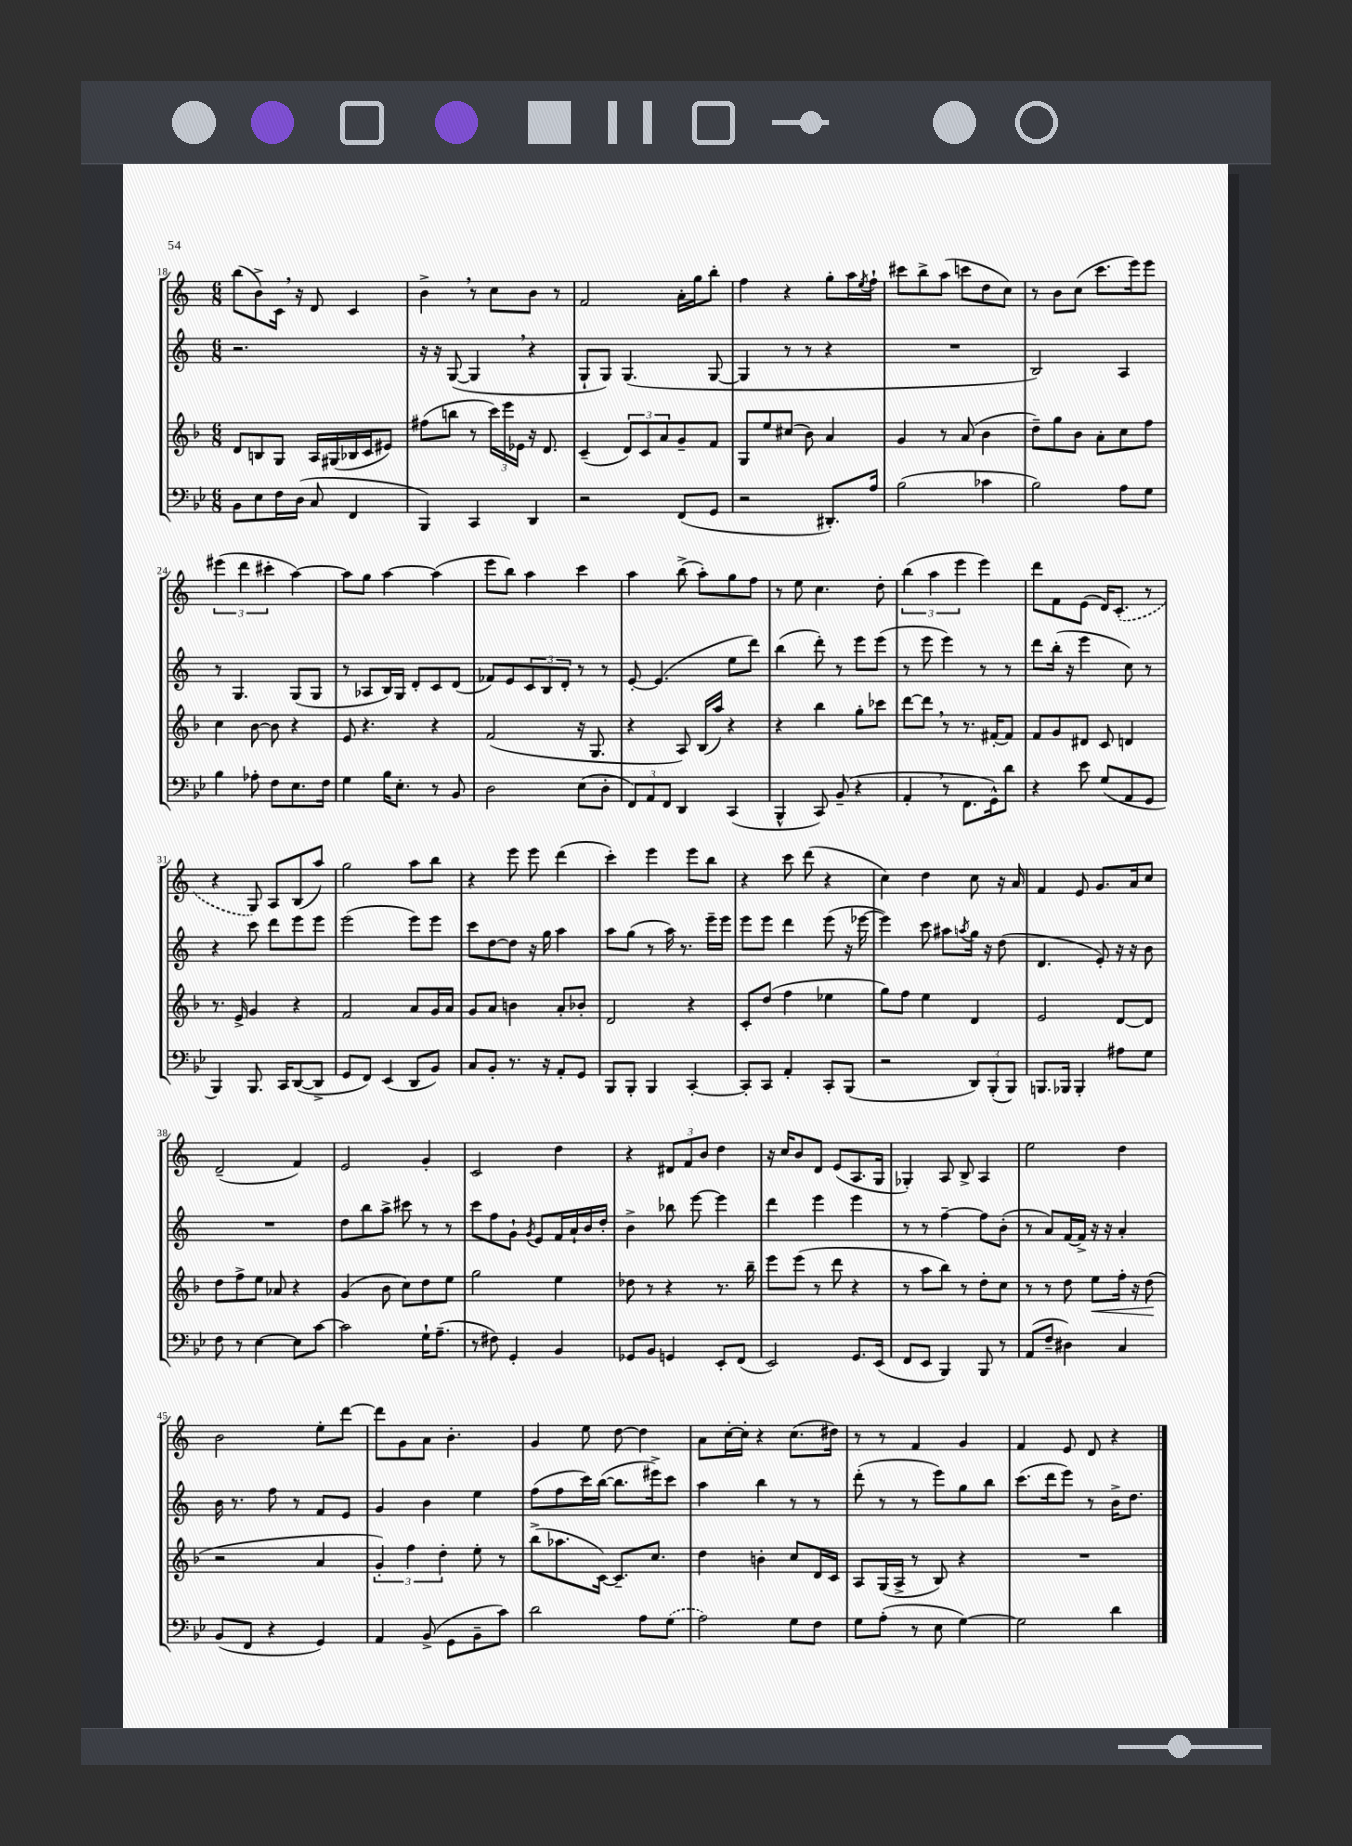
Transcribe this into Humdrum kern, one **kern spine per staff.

**kern	**kern	**dynam	**kern	**kern
*part4	*part3	*part3	*part2	*part1
*staff4	*staff3	*staff3	*staff2	*staff1
*clefF4	*clefG2	*	*clefG2	*clefG2
*k[b-e-]	*k[b-]	*	*k[]	*k[]
*M6/8	*M6/8	*	*M6/8	*M6/8
=18	=18	=18	=18	=18
8BB-\L	8d/L	.	2.r	(8bb\L
8E-\	8Bn/	.	.	8b^\)
16F\L	8G/J	.	.	16c,\Jk
(16D\JJ	.	.	.	16r
8C/	16A/LL	.	.	8d/
.	(16G#X/	.	.	.
4FF/	16B-X/	.	.	4c/
.	16c/J	.	.	.
.	8e#X/J)	.	.	.
=19	=19	=19	=19	=19
4BBB-/)	(8ff#X\L	.	16r	4b^,\
.	.	.	16r	.
.	8bbn\J	.	([8G/	.
4CC/	8r	.	4G,/]	8r
.	24ccc\LL)	.	.	8cc\L
.	24eee\	.	.	.
.	24e-X\JJ	.	.	.
4DD/	16r	.	4r	8b\J
.	8.d/	.	.	.
.	.	.	.	8r
=20	=20	=20	=20	=20
2r	(4c~/	.	8G`/L	2f/
.	.	.	8G/J)	.
.	12d/L)	.	(4.G/	.
.	12c/	.	.	.
.	12a/	.	.	.
(8FF/L	8g~/	.	.	16a'\LL
.	.	.	.	16gg\J
8GG/J	8f/J	.	[8G/	8bb'\J
=21	=21	=21	=21	=21
2r	8G/L	.	4G/]	4ff\
.	8ee/	.	.	.
.	(8cc#X/J	.	8r	4r
.	8b-\)	.	8r	.
8.DD#X'/L)	4a/	.	4r	8gg'\L
.	.	.	.	16aa\L
.	.	.	.	8qee/
16A/Jk	.	.	.	16ff`\JJ
=22	=22	=22	=22	=22
(2B-\	4g/	.	2.r	8ccc#X\L
.	.	.	.	8bb^\
.	8r	.	.	(8aa\J
.	(8a/	.	.	8cccn\L
4c-X\	4b-\	.	.	8dd\
.	.	.	.	8cc\J)
=23	=23	=23	=23	=23
2B-\)	8dd~\L)	.	2B/)	8r
.	8gg\	.	.	8b\L
.	8b-\J	.	.	(8cc\J
.	8a'\L	.	.	8.ccc\L
8A\L	8cc\	.	4A/	.
.	.	.	.	16eee\k)
8G\J	8ff\J	.	.	8eee\J
!!LO:LB:g=z
=24	=24	=24	=24	=24
4B-\	4cc\	.	8r	(6eee#X\
.	.	.	4.G/	.
.	.	.	.	6ddd\
8A-X'\	[8b-\	.	.	.
.	.	.	.	6ccc#X'\
8F\L	8b-\]	.	.	.
8.E-\	4r	.	(8G/L	[4aa\)
.	.	.	8G/J	.
16F\Jk	.	.	.	.
=25	=25	=25	=25	=25
4G\	8e/	.	8r	8aa\L]
.	4.r	.	8A-X/L	8gg\J
16B-\KL	.	.	16B/L)	[4aa\
8.E-'\J	.	.	16G/JJ	.
.	.	.	8d'/L	.
8r	4r	.	8c/	(4aa\]
8BB-/	.	.	(8d/J	.
=26	=26	=26	=26	=26
2D\	(2f/	.	8f-X/L)	8eee\L
.	.	.	8e/	8bb\J)
.	.	.	12c/	4aa\
.	.	.	12B/	.
.	.	.	12d'/J	.
(8E-\L	16r	.	8r	4ccc\
.	8.G/	.	.	.
8D'\J	.	.	8r	.
=27	=27	=27	=27	=27
12FF/L)	4r	.	[8e'/	4aa\
12AA/	.	.	.	.
.	.	.	(4.e/]	.
12FF/J	.	.	.	.
4DD/	8A/)	.	.	(8bb^\
.	(16B-/LL	.	.	8aa'\L)
.	16aa/JJ)	.	.	.
(4CC/	4r	.	8ee\L	8gg\
.	.	.	8ddd\J)	8ff\J
=28	=28	=28	=28	=28
4BBB-^^/	4r	.	(4bb\	8r
.	.	.	.	8ee\
8CC/)	4bb-\	.	8ddd'\)	4.cc\
(8BB-~/	.	.	8r	.
4r	8gg'\L	.	8eee\L	.
.	8ccc-X\J	.	(8eee\J	8dd'\
=29	=29	=29	=29	=29
4AA',/	[8ddd\L	.	8r	(6bb\
.	8ddd,\J]	.	8eee\	.
.	.	.	.	6aa\
8r	8r	.	4eee\)	.
.	.	.	.	6eee\
8.FF\L	8.r	.	.	.
.	.	.	8r	4eee\)
16GG^^\k)	[16f#X'/KL	.	.	.
8d\J	8f#/J]	.	8r	.
=30	=30	=30	=30	=30
4r	8f/L	.	8ddd\L	8ddd\L
.	8g/	.	(16bb'\Jk	8f\
.	.	.	16r	.
8e-\	8d#X/J	.	4eee\	(8e\J
(8G/L	8c/	.	.	16d/KL)
.	.	.	.	(8.c'/J
8AA/	4dn/	.	8cc\)	.
8GG/J	.	.	8r	8r
!!LO:LB:g=z
=31	=31	=31	=31	=31
4BBB-/)	8.r	.	4r	4r
.	16e^/	.	.	.
8.BBB-/	4g/	.	8ccc\	8G/)
.	.	.	8ddd\L	8A/L
16CC/KL	.	.	.	.
([8DD/	4r	.	8eee\	(8B/
8DD^/J]	.	.	8eee\J	8aa/J)
=32	=32	=32	=32	=32
8GG/L	2f/	.	(2eee\	2gg\
8FF/J)	.	.	.	.
(4EE-/	.	.	.	.
8DD/L	8a/L	.	8eee\L)	8aa\L
8BB-/J)	16g/L	.	8eee\J	8bb\J
.	16a/JJ	.	.	.
=33	=33	=33	=33	=33
8C/L	8g/L	.	8ccc\L	4r
8BB-'/J	8a/J	.	[8dd\	.
8.r	4bn\	.	8dd\J]	8eee\
.	.	.	16r	8eee\
16r	.	.	16gg\	.
8AA'/L	8a'/L	.	4aa\	(4ddd\
8GG/J	8b-X'/J	.	.	.
=34	=34	=34	=34	=34
8BBB-/L	2d/	.	8aa\L	4ccc'\)
8BBB-'/J	.	.	(8gg\J	.
4BBB-/	.	.	8r	4eee\
.	.	.	16aa\)	.
.	.	.	8.r	.
[4CC'/	4r	.	.	8eee\L
.	.	.	16eee~\LL	8bb\J
.	.	.	16eee\JJ	.
=35	=35	=35	=35	=35
8CC'/L]	8c'/L	.	8eee\L	4r
8CC/J	(8dd/J	.	8eee\J	.
4AA'/	4ff\	.	4ddd\	8ccc\
.	.	.	.	(8ddd\
8CC'/L	4ee-X\	.	(8eee\	4r
(8BBB-/J	.	.	16r	.
.	.	.	[16eee-X\	.
=36	=36	=36	=36	=36
2r	8gg\L)	.	4eee-\])	4cc\)
.	8ff\J	.	.	.
.	4ee\	.	8ccc\	4dd\
.	.	.	8aa#X\L	.
.	.	.	8qaan/	.
12DD/L)	4d/	.	16gg\Jk	8cc\
.	.	.	16r	.
(12BBB-'/	.	.	.	.
.	.	.	(8dd\	16r
12BBB-/J)	.	.	.	.
.	.	.	.	16a/
=37	=37	=37	=37	=37
8.BBBn/L	2e/	.	4.d/	4f/
16BBB-X/Jk	.	.	.	.
4BBB-'/	.	.	.	8e/
.	.	.	8e'/)	8.g/L
8A#X\L	[8d/L	.	16r	.
.	.	.	16r	16a/k
8G\J	8d/J]	.	8b\	8cc/J
!!LO:LB:g=z
=38	=38	=38	=38	=38
8F\	8dd\L	.	2.r	(2d~/
8r	8ff^\	.	.	.
[4E-\	8ee\J	.	.	.
.	8a-X/	.	.	.
8E-\L]	4r	.	.	4f/)
[8c\J	.	.	.	.
=39	=39	=39	=39	=39
2c\]	(4g/	.	8dd\L	2e/
.	.	.	8bb\	.
.	8b-\	.	8aa^\J	.
.	8cc\L)	.	8ccc#X\	.
16G`\KL	8dd\	.	8r	4g'/
(8.A~\J	.	.	.	.
.	8ee\J	.	8r	.
=40	=40	=40	=40	=40
8r	2gg\	.	8ccc\L	2c/
8F#X\)	.	.	8ff\	.
4GG'/	.	.	8g`\J	.
.	.	.	8qg/	.
.	.	.	8e/L	.
4BB-/	4ee\	.	16f/L	4dd\
.	.	.	16a`/	.
.	.	.	16b/	.
.	.	.	16dd'/JJ	.
=41	=41	=41	=41	=41
8GG-X/L	8dd-X\	.	4b^\	4r
8BB-/J	8r	.	.	.
4GGn/	4r	.	8bb-X\	12d#X/L
.	.	.	.	12f/
.	.	.	[8eee\	.
.	.	.	.	12b/J
8EE-'/L	8.r	.	4eee\]	4dd\
(8FF/J	.	.	.	.
.	16bb-~\	.	.	.
=42	=42	=42	=42	=42
2EE-/)	8eee\L	.	4ddd\	16r
.	.	.	.	16cc/KL
.	(8eee\J	.	.	8b/
.	8r	.	4eee\	8d/J
.	8ddd\	.	.	(8e/L
8.GG/L	4r	.	4eee\	8.A/
(16EE-/Jk	.	.	.	16G/Jk
=43	=43	=43	=43	=43
8FF/L	8r	.	8r	4G-X'/)
8EE-/J	8aa\L	.	8r	.
4BBB-/)	8bb-\J)	.	[4ff~\	8A/
.	8r	.	.	8B^/
8BBB-/	8dd'\L	.	8ff\L]	4A/
8r	8cc\J	.	(8b'\J	.
=44	=44	=44	=44	=44
(8AA/L	8r	.	8r	2ee\
8F~/J	8r	.	8a/L)	.
4D#X\)	8dd\	.	[16f/L	.
.	.	.	16f^/JJ]	.
!	!	!LO:HP:b	!	!
.	8ee\L	<	16r	.
.	.	.	16r	.
4C/	16ff'\Jk	.	4a'/	4dd\
.	16r	.	.	.
.	(8dd\	.	.	.
.	.	[	.	.
!!LO:LB:g=z
=45	=45	=45	=45	=45
(8BB-/L	2r	.	16b\	2b\
.	.	.	8.r	.
8FF/J	.	.	.	.
4r	.	.	8ff\	.
.	.	.	8r	.
4GG/)	4a/	.	8f/L	8ee'\L
.	.	.	8e/J	[8ddd\J
=46	=46	=46	=46	=46
4AA/	6g'/)	.	4g/	8ddd\L]
.	.	.	.	8g\
.	6ff\	.	.	.
(8BB-^/	.	.	4b\	8a\J
.	6dd'\	.	.	.
8GG\L	.	.	.	4.b'\
8BB-~\	8ee'\	.	4ee\	.
8c\J)	8r	.	.	.
=47	=47	=47	=47	=47
2d\	(8bb-^\L	.	(8ff\L	4g/
.	8.aa-X\	.	8ff\	.
.	.	.	16ccc\L)	8ee\
.	[16c\Jk)	.	([16bb\JJ	.
.	8.c~/L]	.	8.bb\L]	[8dd\
8A\L	.	.	.	4dd\]
.	8.cc/J	.	16eee#X^\k)	.
(8G\J	.	.	8ccc\J	.
=48	=48	=48	=48	=48
2A\)	4dd\	.	4aa\	8a\L
.	.	.	.	[16cc'\L
.	.	.	.	16cc'\JJ]
.	4bn'\	.	4bb\	4r
8G\L	8cc/L	.	8r	(8.cc\L
8F\J	16d/L	.	8r	.
.	16c/JJ	.	.	16dd#X\Jk)
=49	=49	=49	=49	=49
8G\L	8A/L	.	(8ddd'\	8r
(8A'\J	(16G/L	.	8r	8r
.	16A^/JJ	.	.	.
8r	8r	.	8r	4f/
8E-\	8B-/)	.	8eee\L)	.
[4G\)	4r	.	8gg\	4g/
.	.	.	8bb\J	.
=50	=50	=50	=50	=50
2G\]	2.r	.	(8.ccc\L	4f/
.	.	.	16ddd\k	.
.	.	.	8eee\J)	8e/
.	.	.	8r	8d/
4d\	.	.	16b^\KL	4r
.	.	.	8.dd\J	.
==	==	==	==	==
*-	*-	*-	*-	*-
